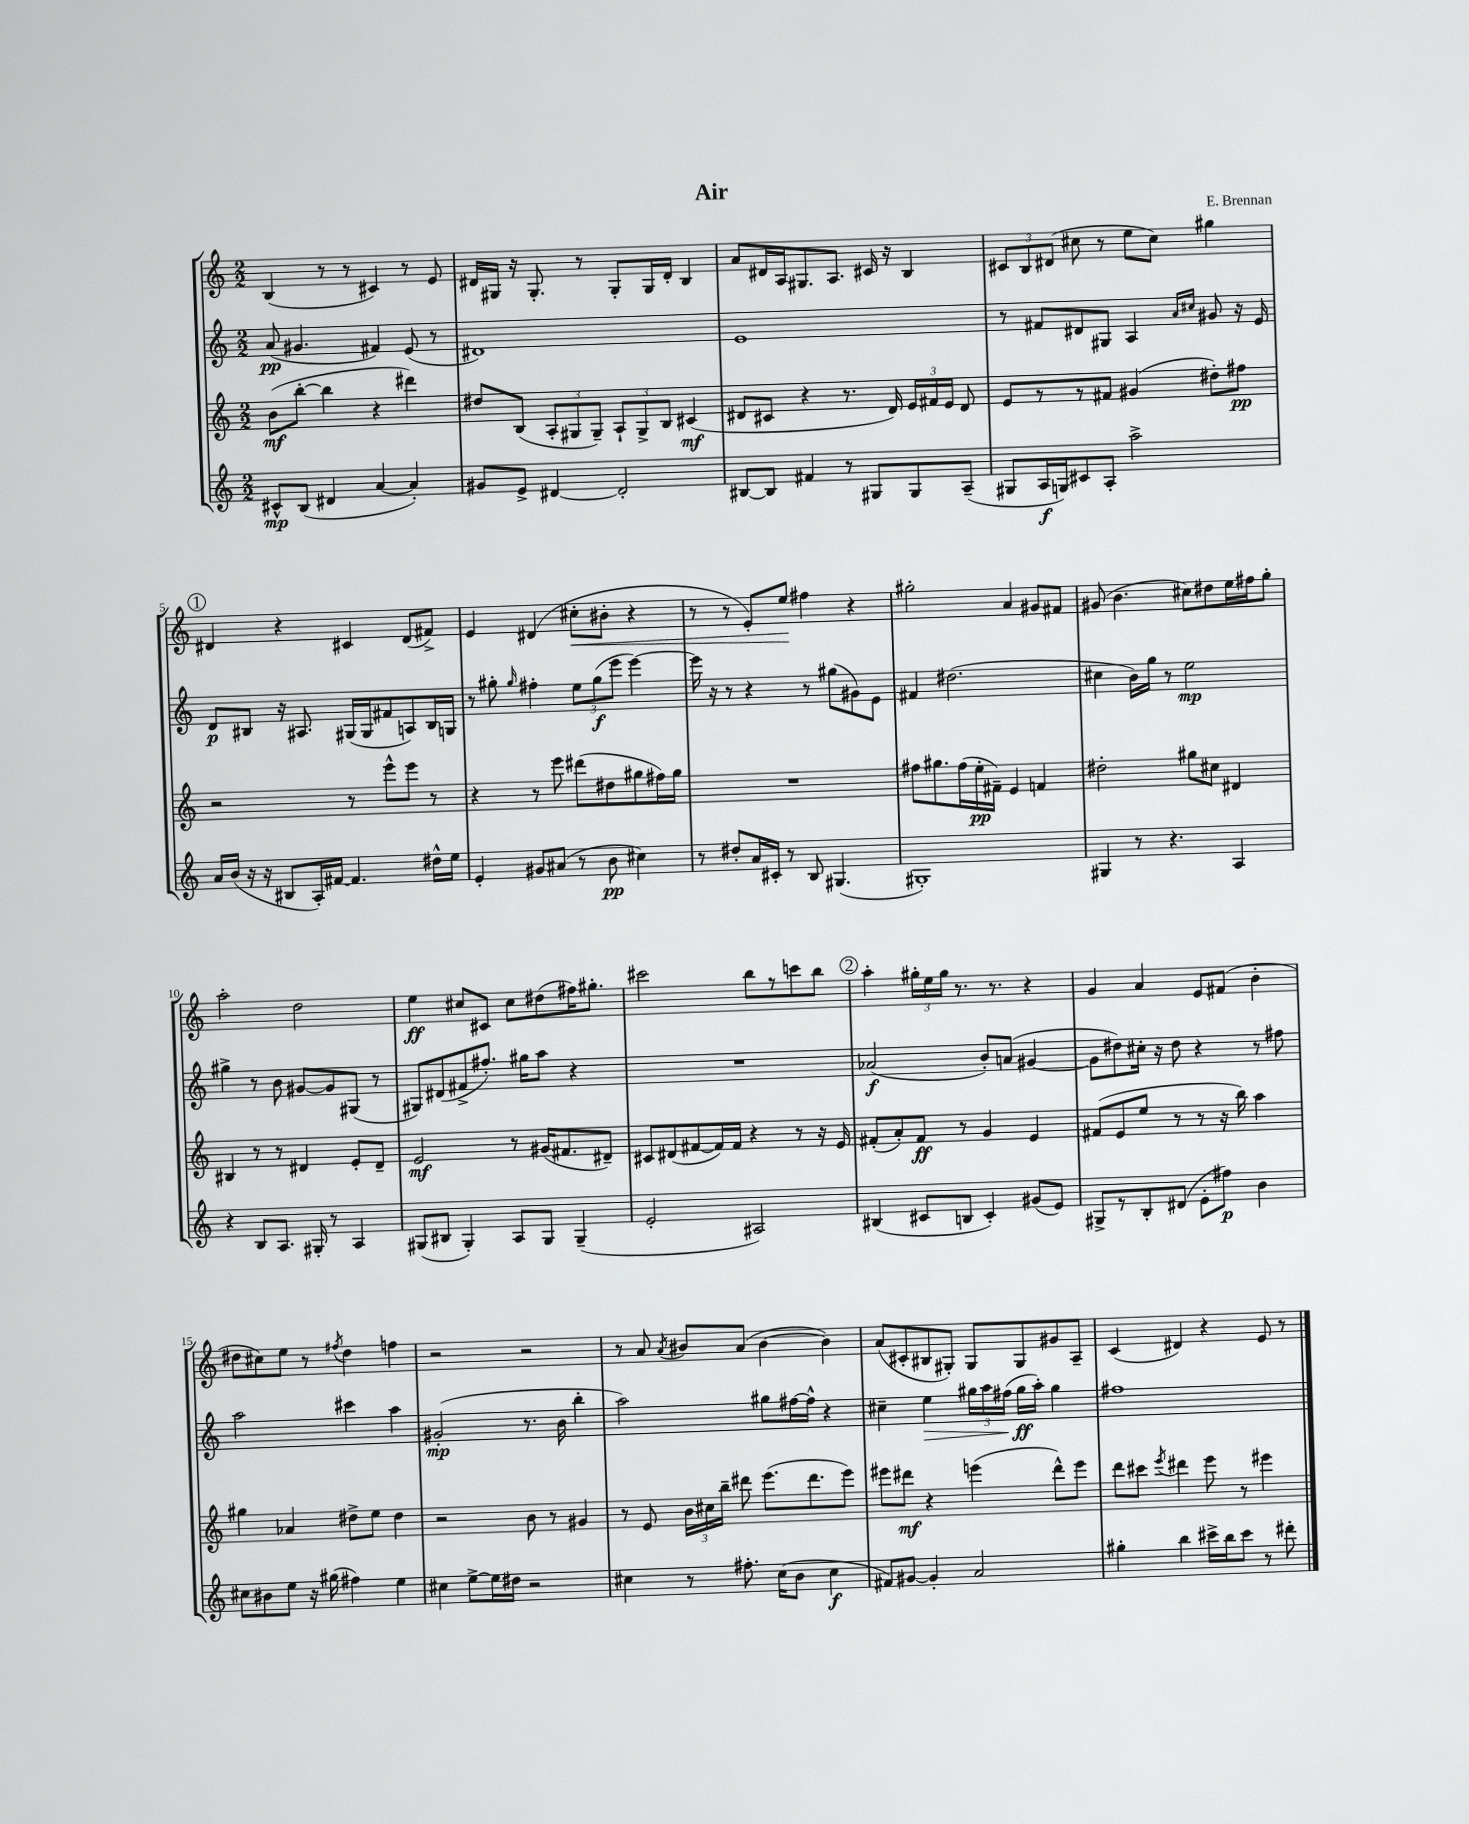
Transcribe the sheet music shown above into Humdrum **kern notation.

**kern	**kern	**kern	**kern
*staff4	*staff3	*staff2	*staff1
*clefG2	*clefG2	*clefG2	*clefG2
*k[]	*k[]	*k[]	*k[]
*M2/2	*M2/2	*M2/2	*M2/2
8c#^^	(8b	(8a	(4B
(8B	[8bb'	4.g#	.
4d#	4bb]	.	8r
.	.	.	8r
[4a	4r	4f#)	4c#)
4a'])	4ddd#)	(8e	8r
.	.	8r	8e
=	=	=	=
8g#	8dd#	1d#)	16d#
.	.	.	16G#
8e^	(8B	.	16r
.	.	.	8.G#'
[4d#	12A'	.	.
.	12G#	.	.
.	.	.	8r
.	12G#~)	.	.
2d#']	12A`	.	8G#'
.	12G#^	.	.
.	.	.	16G#
.	12B	.	.
.	.	.	16d#'
.	(4c#	.	4B
=	=	=	=
[8B#	8d#	1e	8a
8B#]	8c#	.	16d#
.	.	.	16A
4f#	4r	.	8.G#
.	.	.	8.A
8r	8.r	.	.
8G#	.	.	16c#
.	16d#)	.	16r
8G#	24e	.	4B
.	24f#	.	.
.	24e	.	.
(8A~	8d#	.	.
=	=	=	=
8G#	8e	8r	12c#
.	.	.	12B
16A	8r	8f#	.
.	.	.	(12d#
16G)	.	.	.
8c#	8r	8d#	8cc#
8A'	8f#	8G#	8r
2aa^	(4g#	4A	8ee
.	.	.	8cc#)
.	.	16qqa	.
.	.	16qqcc#	.
.	8dd#')	8g#	4gg#
.	8ff#	16r	.
.	.	16e	.
=	=	=	=
16a	2r	8d	4d#
(16b	.	.	.
16r	.	8B#	.
16r	.	.	.
8B#	.	16r	4r
.	.	8.A#	.
16A')	.	.	.
[16f#	.	.	.
4.f#]	8r	(16G#	4c#
.	.	16G#	.
.	8eee^^	8f#	.
.	8eee	8A)	(8d#
16dd#^^	8r	16B#	8f#^)
16ee	.	16G	.
=	=	=	=
4e'	4r	8r	4e
.	.	8gg#'	.
.	.	16qqgg#	.
8g#	8r	4ff#'	(4d#
(8a#	8eee	.	.
8r	(8ddd#	12ee	8cc#'
.	.	(12gg#	.
8b	8dd#	.	8b#'
.	.	12eee	.
4cc#)	8gg#	[4eee)	4r
.	16ff#)	.	.
.	16gg#	.	.
=	=	=	=
8r	1r	16eee]	8r
.	.	16r	.
8dd#'	.	8r	8r
16a	.	4r	8e')
16c#'	.	.	.
8r	.	.	8ee
8B	.	8r	4ff#
(4.G#	.	(8gg#	.
.	.	8g#)	4r
.	.	8e	.
=	=	=	=
1G#')	8ff#	4f#	2gg#'
.	8.gg#	.	.
.	.	(2.dd#	.
.	(16ff#	.	.
.	16ee'	.	.
.	16f#~)	.	.
.	4e	.	4a
.	4f	.	8g#
.	.	.	8f#
=	=	=	=
4G#	2dd#'	4cc#	(8g#
.	.	.	4.b
8r	.	16b)	.
.	.	16gg	.
4.r	.	8r	.
.	8gg#	2ee	8cc#)
.	8cc#	.	8dd#
4A	4d#	.	16ee
.	.	.	16ff#
.	.	.	8gg'
=	=	=	=
4r	4B#	4gg#^	2aa'
8B	8r	8r	.
8.A	8r	8b	.
.	4d#	[8g#	2dd
16G#'	.	.	.
8r	.	8g#]	.
4A	8e'	(8G#	.
.	8d#~	8r	.
=	=	=	=
(8G#	2e	8G#)	4ee
8B#	.	(8d#	.
4G#')	.	8f#^	8cc#
.	.	8.ff#')	8c#
8A	8r	.	8cc#
.	.	16gg#	.
8G#	(16g#	8aa	(8dd#
.	8.f#	.	.
(4G#~	.	4r	16ff#)
.	.	.	8.gg#'
.	8d#~)	.	.
=	=	=	=
2e'	8c#	1r	2ccc#
.	(8d#	.	.
.	[8f#	.	.
.	16f#])	.	.
.	16f#	.	.
2A#)	4r	.	8bb
.	.	.	8r
.	8r	.	8ccc
.	16r	.	8bb
.	16e	.	.
=	=	=	=
(4B#	(8f#'	(2a-	4aa'
.	8a')	.	.
8c#	8f#	.	24gg#'
.	.	.	24ee
.	.	.	24gg#
8B	8r	.	8.r
4c#')	4g	8b')	.
.	.	.	8.r
.	.	(8a	.
(8g#	4e	[4g#	4r
8e)	.	.	.
=	=	=	=
8G#^	(8f#	8g#]	4g
8r	8e	8dd#)	.
8B'	8ee	16cc#'	4a
.	.	16r	.
(8d#	8r	8dd#	.
8e'	8r	4r	8e
8ff#)	16r	.	(8f#
.	16bb)	.	.
4b	4aa	8r	4b'
.	.	8ff#	.
=	=	=	=
8cc#	4gg#	2aa	8dd#
8b#	.	.	8cc#)
8ee	4a-	.	8ee
16r	.	.	8r
(16gg#	.	.	.
.	.	.	8qff#
4ff#)	8dd#^	4ccc#	4dd#
.	8ee	.	.
4ee	4dd#	4aa	4ff
=	=	=	=
4cc#	2r	(2g#'	2r
[8ee^	.	.	.
16ee]	.	.	.
16dd#	.	.	.
2r	8b	8.r	2r
.	8r	.	.
.	.	16b	.
.	4g#	4bb'	.
=	=	=	=
4cc#	8r	2aa)	8r
.	8e	.	8a
.	.	.	8qa
8r	24b	.	8b#
.	24cc#	.	.
.	24bb~	.	.
8.ff#'	8ddd#	.	(8a
.	(8.eee	8gg#	[4b#
(16cc#	.	.	.
8b	.	[16ff#	.
.	8.ddd#	16ff#^^]	.
4cc#	.	4r	4b#])
.	8eee)	.	.
=	=	=	=
8f#)	8eee#	4cc#~	(8a
[8g#	8ddd#	.	8c#'
4g#']	4r	4ee	8B#
.	.	.	8G#')
2a	(4eee	24gg#	8G#
.	.	24aa	.
.	.	(24ff#	.
.	.	16gg#	8G#
.	.	16aa')	.
.	8ddd#^^)	4gg#	8g#
.	8eee	.	8A~
=	=	=	=
4gg#'	8ddd	1ff#	(4c
.	8ccc#	.	.
.	8qeee	.	.
4bb	4ddd#	.	4d#)
16ccc#^	8eee	.	4r
16bb	.	.	.
8ccc#	8r	.	.
8r	4eee#	.	8e
8ddd#'	.	.	8r
==	==	==	==
*-	*-	*-	*-
